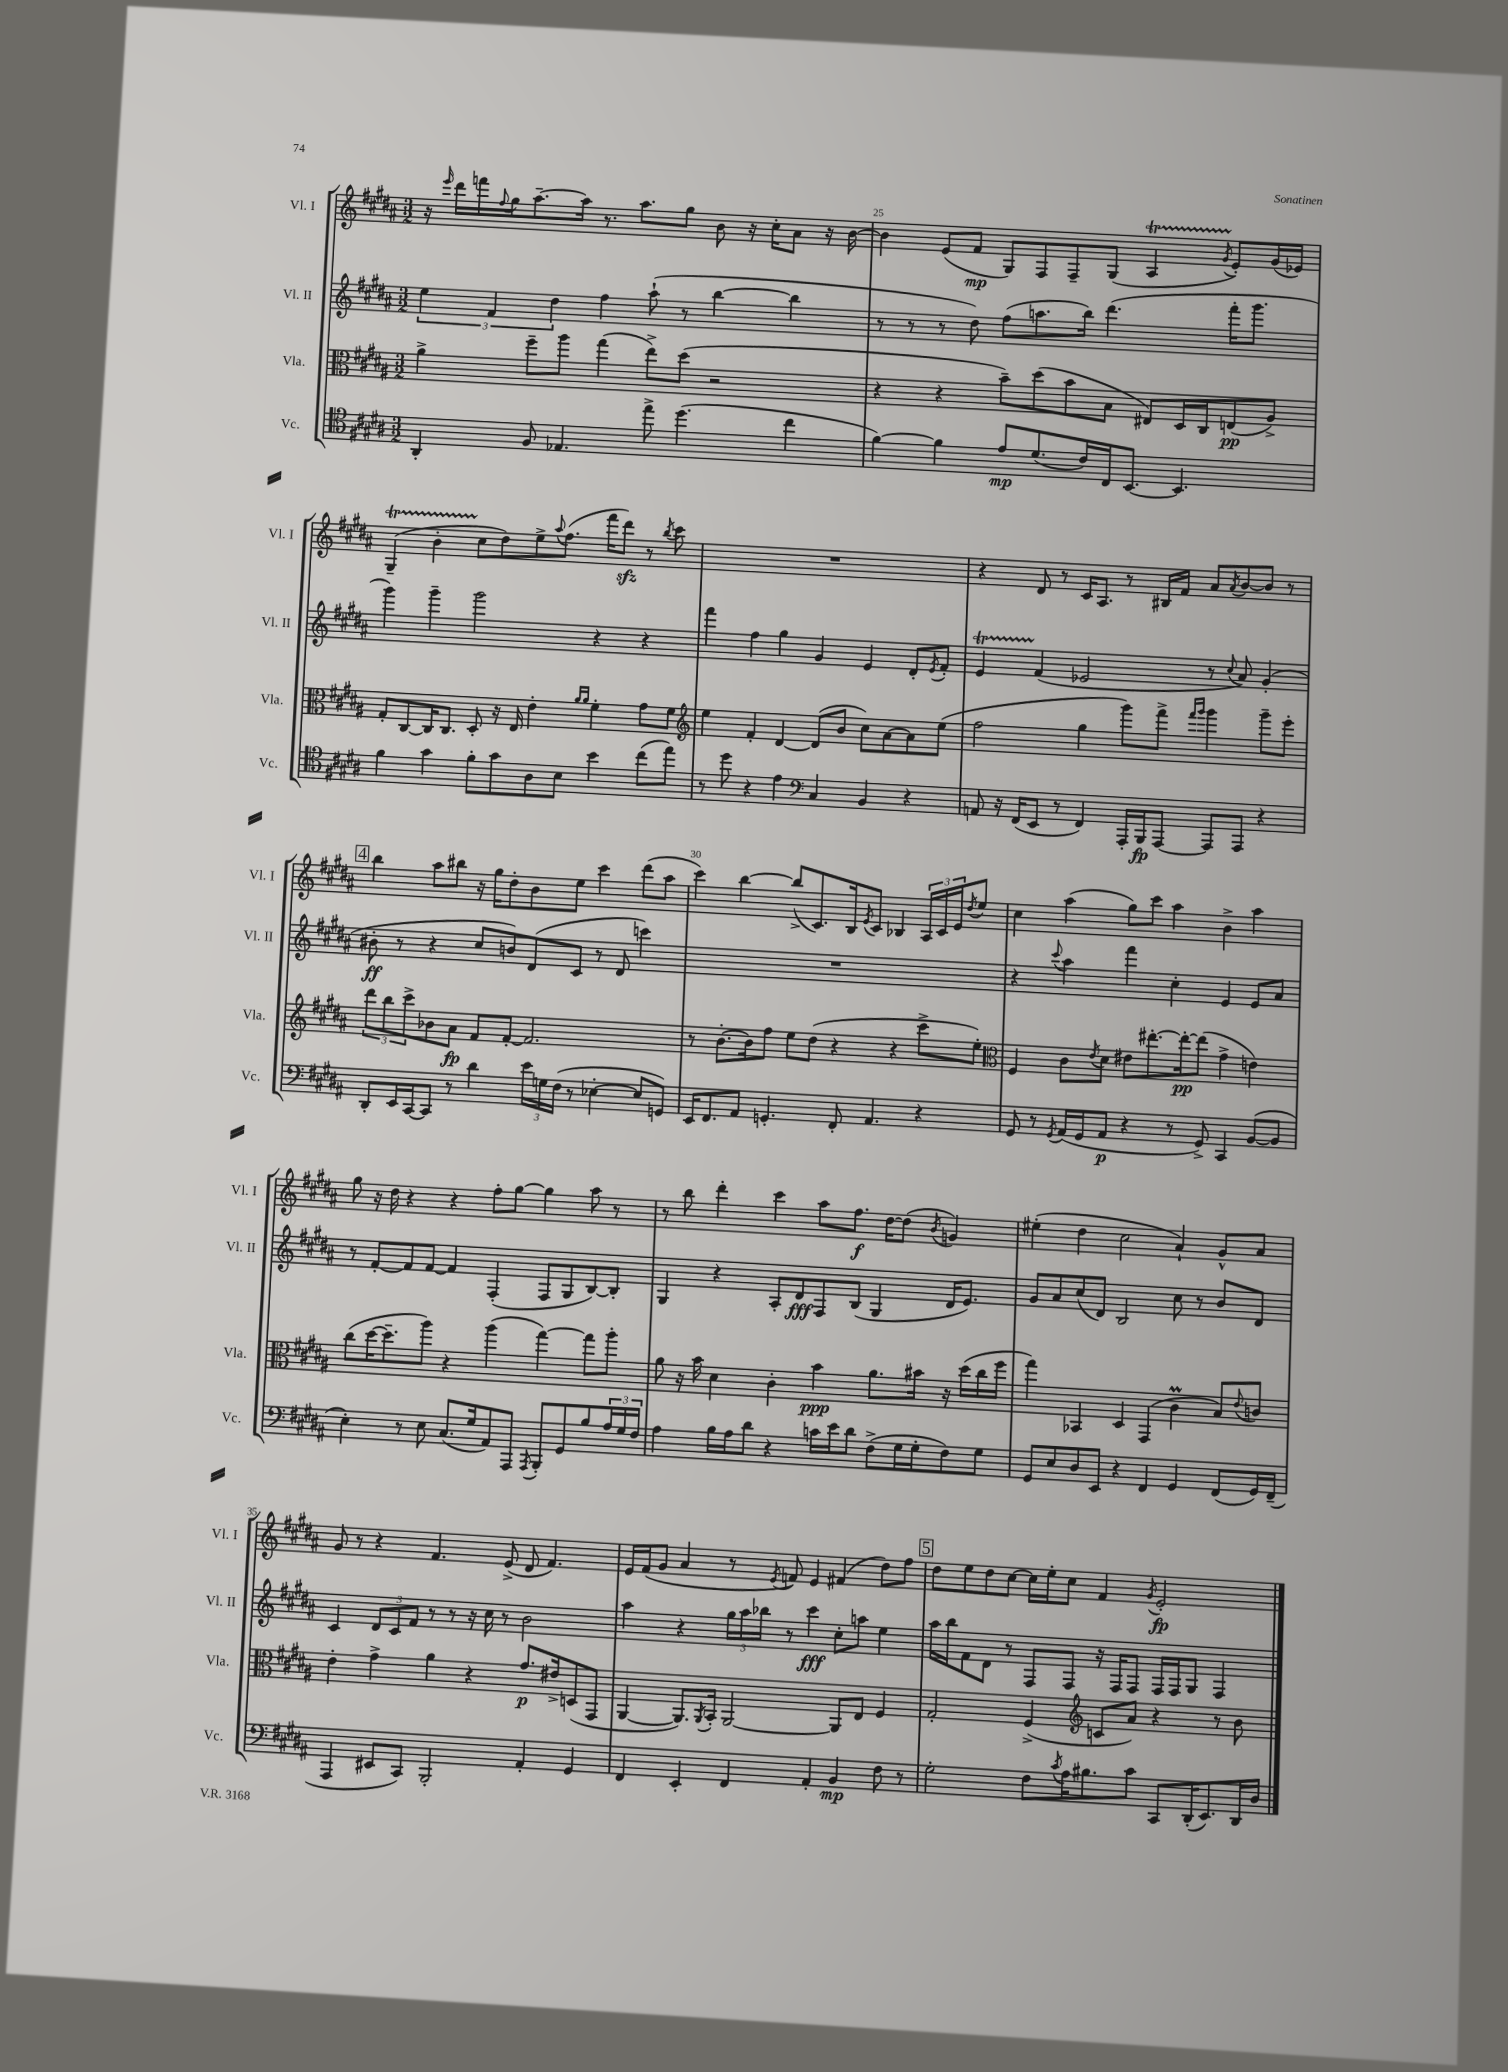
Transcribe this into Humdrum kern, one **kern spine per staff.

**kern	**kern	**kern	**kern
*staff4	*staff3	*staff2	*staff1
*clefC4	*clefC3	*clefG2	*clefG2
*k[f#c#g#d#a#]	*k[f#c#g#d#a#]	*k[f#c#g#d#a#]	*k[f#c#g#d#a#]
*M3/2	*M3/2	*M3/2	*M3/2
4AA#'	4a#^	6ee	16r
.	.	.	16qqeee
.	.	.	16ddd#
.	.	.	16fff
.	.	6f#	.
.	.	.	8qqff#
.	.	.	16gg#
8F#	8ff#~	.	[8.aa#~
.	.	6dd#	.
4.E-	8aa#	.	.
.	.	.	16aa#]
.	(4gg#	4ff#	8.r
.	.	.	8.aa#
8ee^	8ee^)	(8aa#`	.
(4.dd#	(8dd#	8r	8gg#
.	2r	[4bb	8b
.	.	.	16r
.	.	.	16cc#'
4cc#	.	4bb]	8a#
.	.	.	16r
.	.	.	[16b
=	=	=	=
[4f#)	4r	8r	4b]
.	.	8r	.
4f#]	4r	8r	(8e
.	.	8dd#)	8f#
8e	8b~)	(8ff#	8G#)
(8.d#	(8dd#	8.aa	8F#
.	8b	.	8F#~
16c#)	.	16bb)	.
16C#	8B	(4.ddd#	(8G#
[8.BB	.	.	.
.	8E#)	.	4A#
4.BB]	16D#	.	.
.	16C#	.	.
.	.	.	8qg#
.	(8E	16fff#'	8e')
.	.	8.ggg#	.
.	8A#^)	.	(16g#
.	.	.	16e-)
=	=	=	=
4f#	8G#'	4ggg#)	(4G#~
.	[8C#	.	.
4g#	16C#]	4ggg#~	4b'
.	8.C#	.	.
8f#'	8D#'	2ggg#	8cc#
8g#	16r	.	8dd#)
.	16E	.	.
8A#	4e'	.	8ee^
.	.	.	8qqaa#
8B	.	.	(8.ff#
.	16qqa#	.	.
.	16qqa#	.	.
4b	4f#'	4r	.
.	.	.	16fff#
.	.	.	8ddd#)
(8cc#	8g#	4r	8r
.	.	.	8qbb
8ee)	8f#	.	8ccc#
=	=	=	=
*	*clefG2	*	*
8r	4ee	4fff#	1.r
8dd#	.	.	.
4r	4f#'	4ff#	.
4e	[4d#	4gg#	.
*clefF4	*	*	*
4C#	(8d#]	4g#	.
.	8b	.	.
4BB	8cc#)	4e	.
.	[8a#	.	.
4r	8a#]	8d#'	.
.	.	8qe	.
.	(8ee	8f#'	.
=	=	=	=
8AA	2ff#	4e	4r
16r	.	.	.
(16FF#	.	.	.
8EE	.	(4f#	8d#
8r	.	.	8r
4FF#)	4gg#	2e-	16c#
.	.	.	8.A#
16AAA#'	8ggg#)	.	8r
16BBB	.	.	.
[8AAA#	8fff#^	.	16B#
.	.	.	16f#
.	16qqfff#	.	.
.	16qqggg#	.	.
8AAA#]	4ggg#	8r	8a#
.	.	8qqcc#	8qa#
8AAA#	.	8a#)	[8b
4r	8ggg#~	(4g#'	8b]
.	8eee'	.	8r
=	=	=	=
8DD#'	12ddd#	8b#'	4bb
.	12bb	.	.
16EE	.	8r	.
.	12ccc#^	.	.
[16CC#	.	.	.
8CC#]	8b-	4r	8aa#
8r	8a#	.	8bb#
4d#	8f#	8cc#	16r
.	.	.	16gg#
.	[8f#'	8b)	8dd#'
24e	2.f#]	(8d#	8b
24G	.	.	.
(24F#	.	.	.
8r	.	8c#	8ee
[4E-'	.	8r	4ccc#
.	.	8d#	.
8E-]	.	4ccc)	(8ddd#
8GG)	.	.	8aa#
=	=	=	=
16EE	8r	1.r	4ccc#)
8.FF#	.	.	.
.	[8.b'	.	.
8AA#	.	.	[4bb
.	16b]	.	.
4.GG'	8ff#	.	.
.	8ee	.	(8bb^]
.	(8dd#	.	8.c#)
8FF#'	4r	.	.
.	.	.	16B
.	.	.	8qe
4.AA#	.	.	8c#
.	4r	.	4B-
4r	8ccc#^	.	24A#
.	.	.	24c#
.	.	.	24e
.	.	.	8qdd#
.	8ee')	.	8ee
=	=	=	=
*	*clefC3	*	*
8GG#	4F#	4r	4cc#
8r	.	.	.
8qGG#	.	8qqccc#	.
(16AA#	8c#	4aa#	(4aa#
16GG#	.	.	.
.	8qe	.	.
8AA#	8d#	.	.
4r	8e#	4fff#	8gg#)
.	[8.ee#'	.	8ccc#
8r	.	4cc#'	4aa#
.	16ee#'_	.	.
8GG#^)	(8ee#]	.	.
4CC#	4g#^	4e	4b^
([8BB	4e)	8e	4aa#
8BB]	.	8a#	.
=	=	=	=
4E')	(8cc#	8r	8gg#
.	[16dd#	[8f#'	16r
.	8.dd#~]	.	16dd#
8r	.	8f#]	4r
8E	8aa#)	[8f#	.
(8.C#	4r	4f#]	4r
16G#	.	.	.
8AA#)	(4aa#	(4F#'	8ff#'
8AAA#	.	.	[8gg#
8qAAA#	.	.	.
8BBB'	[4gg#)	8F#	4gg#]
8GG#	.	8G#	.
8B	8gg#]	[8B)	8aa#
24A#	8aa#'	8B']	8r
24G#	.	.	.
24F#	.	.	.
=	=	=	=
4A#	8a#	4G#	8r
.	16r	.	8bb
.	16b	.	.
16B	4d#	4r	4ddd#'
16A#	.	.	.
8d#	.	.	.
4r	4c#'	8A#'	4ccc#
.	.	8d#	.
16c	4b	8F#	8aa#
16e	.	.	.
8d#	.	(8B	8.ff#
(8F#^	8.a#	4G#	.
.	.	.	[16dd#
16G#	.	.	(8dd#]
16G#'	16b#	.	.
.	.	.	8qb
8F#)	16r	16d#	4g)
.	(16dd#	8.e)	.
8G#	16cc#	.	.
.	16ff#	.	.
=	=	=	=
8GG#	4gg#)	8g#	(4ee#'
8E	.	8a#	.
8D#	4BB-	(8cc#	4dd#
8EE	.	8d#)	.
4r	4D#	2B	2cc#
4FF#	(4GG#	.	.
4GG#	4c#	8cc#	4a#`)
.	.	8r	.
(8FF#	8B)	8b	8g#^^
.	8qqe	.	.
16GG#)	8c	8d#	8a#
(16FF#~	.	.	.
=	=	=	=
4AAA#	4e'	4c#	8g#
.	.	.	8r
8EE#	4g#^	12d#	4r
.	.	12c#	.
8CC#)	.	.	.
.	.	12f#	.
2BBB'	4a#	8r	4.f#
.	.	8r	.
.	4r	16r	.
.	.	16cc#	.
.	.	8r	(8e^
4AA#'	8.g#	2b	8d#
.	.	.	4.f#)
.	16e#^	.	.
4GG#	(8D	.	.
.	8GG#	.	.
=	=	=	=
4FF#	[4AA#	4aa#	16e
.	.	.	(16f#
.	.	.	8g#
4EE'	8.AA#])	4r	4a#
.	8qAA#	.	.
.	16BB'	.	.
4FF#	[2AA#	24gg#	8r
.	.	24aa#	.
.	.	24bb-	.
.	.	.	8qe
.	.	8r	8f)
4AA#'	.	4ccc#	4e
4BB	8AA#]	8cc#'	(4f#
.	8E	8aa	.
8F#	4F#	4ee	8dd#)
8r	.	.	8ff#
=	=	=	=
2G#'	2G#'	16aa#	8dd#
.	.	16bb	.
.	.	8f#	8ee
.	.	8d#	8dd#
.	.	8r	[8cc#
8F#	(4F#^	8F#	16cc#]
.	.	.	16ee'
8qc#	.	.	.
16A#	.	8F#	8cc#
8.B#	.	.	.
*	*clefG2	*	*
.	8c	16r	4f#
.	.	16F#	.
8c#	8a#)	8F#	.
.	.	.	8qg#
8CC#	4r	16F#	2e'
.	.	16F#	.
(16DD#'	.	8G#	.
8.EE)	.	.	.
.	8r	4F#	.
16DD#	8b	.	.
16D#	.	.	.
==	==	==	==
*-	*-	*-	*-
